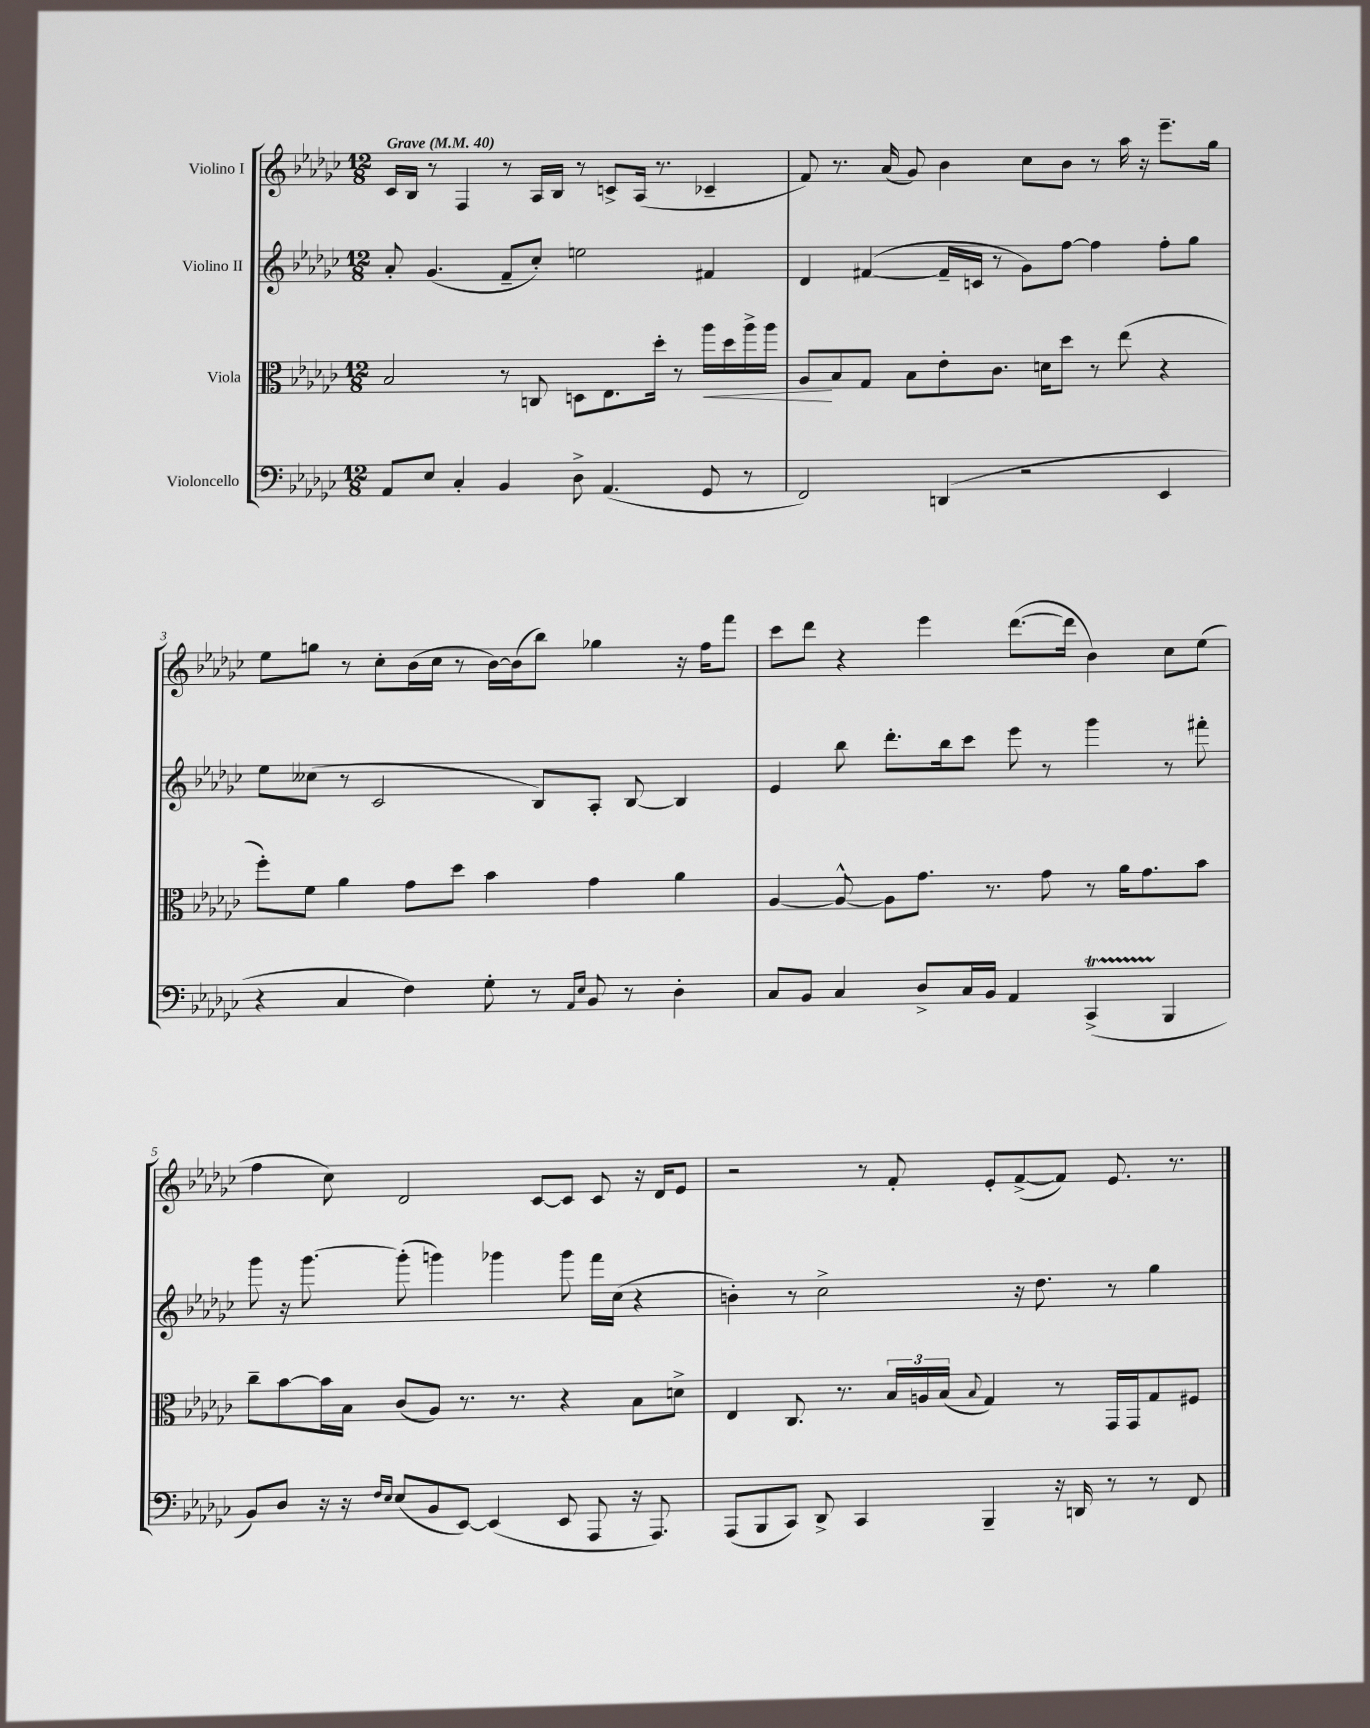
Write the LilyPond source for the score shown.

<<
\new StaffGroup <<
\new Staff = "s0" \with { instrumentName = "Violino I" } {
    \clef treble \key ges \major \numericTimeSignature \time 12/8 \tempo "Grave" 4 = 40
    ces'16 bes16 r8 f4 r8 aes16 bes16 r8 c'8-> aes16( r8. ces'4-- |
    f'8) r8. aes'16( ges'8) bes'4 ces''8 bes'8 r8 aes''16 r16 ees'''8.-- ges''16 |
    ees''8 g''8 r8 ces''8-. bes'16( ces''16 r8 bes'16~) bes'16( bes''8) ges''4 r16 f''16 f'''8 |
    ces'''8 des'''8 r4 ees'''4 des'''8.~( des'''16 bes'4) ces''8 ees''8( |
    f''4 ces''8) des'2 ces'8~ ces'8 ces'8 r16 des'16 ees'8 |
    r2 r8 f'8-. ees'8-. f'8~->( f'8) ees'8. r8. \bar "|." |
}
\new Staff = "s1" \with { instrumentName = "Violino II" } {
    \clef treble \key ges \major \numericTimeSignature \time 12/8
    aes'8-. ges'4.( f'8-- ces''8-.) e''2 fis'4 |
    des'4 fis'4~( fis'16-- c'16 r8 ges'8) f''8~ f''4 f''8-. ges''8 |
    ees''8 ceses''8( r8 ces'2 bes8) aes8-. bes8~ bes4 |
    ees'4 bes''8 des'''8.-. bes''16 ces'''8 ees'''8 r8 ges'''4 r8 fis'''8-. |
    ges'''8 r16 ges'''8.~ ges'''8-.( g'''4) ges'''4 ges'''8 f'''16 ces''16( r4 |
    b'4-.) r8 ces''2-> r16 des''8. r8 ges''4 \bar "|." |
}
\new Staff = "s2" \with { instrumentName = "Viola" } {
    \clef alto \key ges \major \numericTimeSignature \time 12/8
    bes2 r8 c8 d8 ees8. des''16-. r8 aes''16\< des''16 aes''16-> aes''16 |
    aes8\! bes8 ges8 bes8 ees'8-. ces'8. d'16 des''8 r8 ees''8( r4 |
    f''8-.) f'8 aes'4 ges'8 des''8 bes'4 ges'4 aes'4 |
    aes4~ aes8~-^ aes8 ges'8. r8. ges'8 r8 aes'16 ges'8. bes'8 |
    ces''8-- bes'8~ bes'16 bes16 ces'8( aes8) r8. r8. r4 bes8 d'8-> |
    ees4 ces8. r8. \tuplet 3/2 { bes16 a16 bes16( } \appoggiatura { bes8 } ges4) r8 ges,16 ges,16 ges8 fis8 \bar "|." |
}
\new Staff = "s3" \with { instrumentName = "Violoncello" } {
    \clef bass \key ges \major \numericTimeSignature \time 12/8
    aes,8 ees8 ces4-. bes,4 des8-> aes,4.( ges,8 r8 |
    f,2) d,4( r2 ees,4 |
    r4 ces4 f4) ges8-. r8 \grace { aes,16 ees16 } bes,8 r8 des4-. |
    ces8 bes,8 ces4 des8-> ces16 bes,16 aes,4 ces,4->\startTrillSpan( bes,,4\stopTrillSpan |
    bes,8) des8 r16 r16 \grace { f16 ees16 } ees8( bes,8 ees,8~) ees,4( ees,8 aes,,8 r16 aes,,8.) |
    aes,,8( bes,,8 ces,8) des,8-> ces,4 bes,,4-- r16 d,16 r8 r8 f,8 \bar "|." |
}
>>
>>
